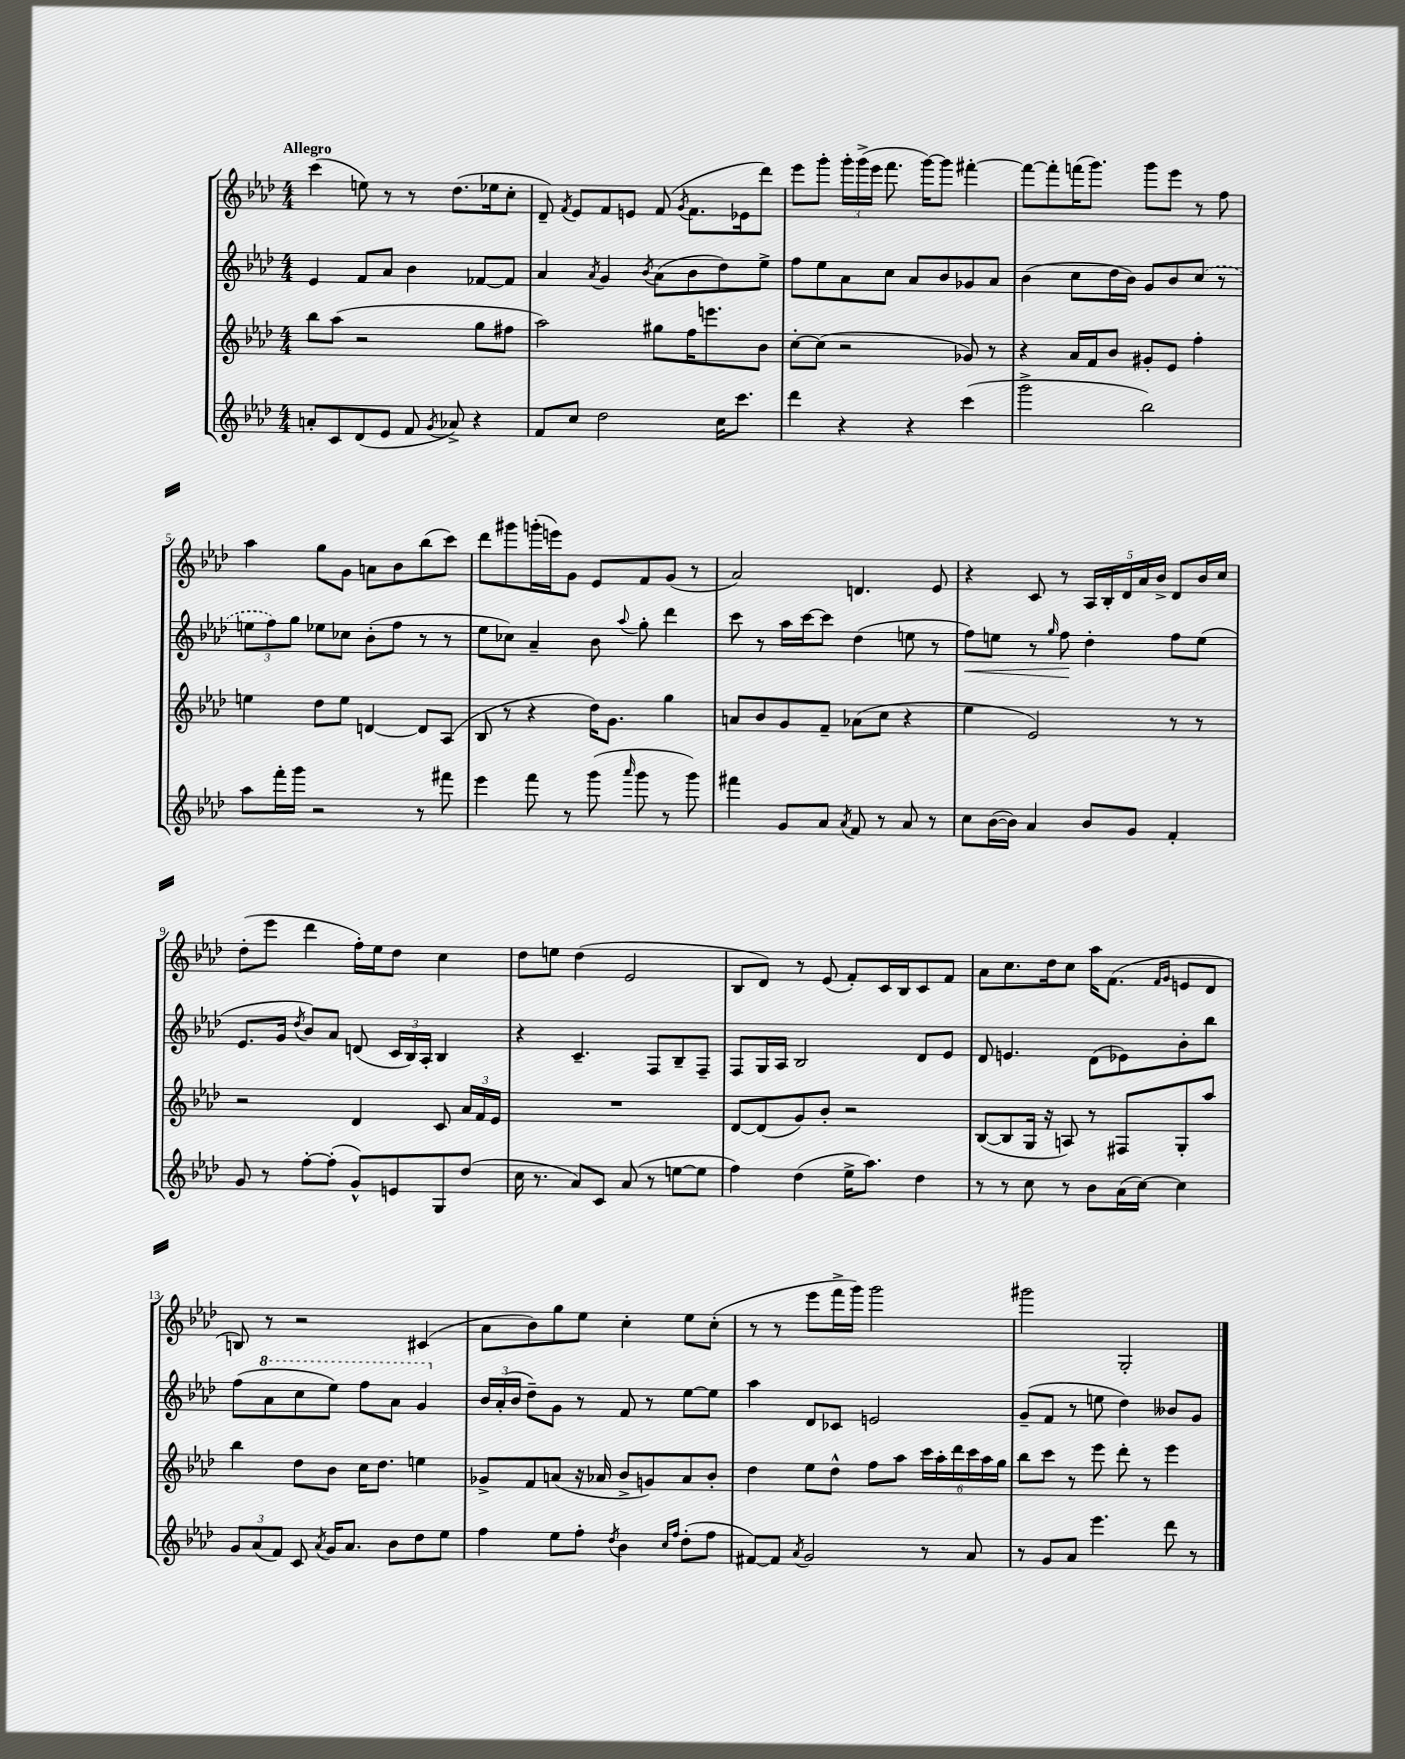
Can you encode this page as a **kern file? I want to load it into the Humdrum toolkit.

**kern	**kern	**kern	**kern
*staff4	*staff3	*staff2	*staff1
*clefG2	*clefG2	*clefG2	*clefG2
*k[b-e-a-d-]	*k[b-e-a-d-]	*k[b-e-a-d-]	*k[b-e-a-d-]
*M4/4	*M4/4	*M4/4	*M4/4
8a'	8bb-	4e-	(4ccc
8c	(8aa-	.	.
(8d-	2r	8f	8ee)
8e-	.	8a-	8r
8f	.	4b-	8r
8qg	.	.	.
8a-^)	.	.	(8.dd-
4r	8gg	[8f-	.
.	.	.	16ee-
.	8ff#	8f-]	8cc'
=	=	=	=
8f	2aa-)	4a-	8d-~)
.	.	.	8qf
8cc	.	.	8e-
.	.	8qa-	.
2dd-	.	4g	8f
.	.	.	8e
.	.	8qb-	.
.	8gg#	(8a-	(8f
.	.	.	8qg
.	16ff	8b-	8.f
.	8.eee	.	.
16cc	.	8dd-)	.
8.ccc	.	.	16e-
.	8b-	8ee-^	8ddd-)
=	=	=	=
4ddd-	[8cc'	8ff	8eee-
.	(8cc]	8ee-	8ggg'
4r	2r	8a-	24ggg'
.	.	.	(24ggg^
.	.	.	24eee-
.	.	8cc	8.fff
4r	.	8a-	.
.	.	.	[16ggg)
.	.	8b-	8ggg]
(4ccc	8g-)	8g-	[4fff#'
.	8r	8a-	.
=	=	=	=
2ggg^	4r	(4b-	8fff#_
.	.	.	8fff#']
.	16a-	8cc	(16fff
.	16f	.	8.ggg)
.	8b-	16dd-	.
.	.	16b-)	.
2bb-)	8g#'	8g	8ggg
.	8e-	8b-	8eee-
.	4ff'	(8cc	8r
.	.	8r	8ff
=	=	=	=
8aa-	4ee	12ee	4aa-
.	.	12ff)	.
16fff'	.	.	.
.	.	12gg	.
16ggg	.	.	.
2r	8dd-	8ee-	8gg
.	8ee	8cc-	8g
.	[4d	(8b-'	8a
.	.	8ff	8b-
8r	8d]	8r	(8bb-
8fff#	(8A-	8r	8ccc)
=	=	=	=
4eee-	8B-	8ee-	8ddd-
.	8r	8cc-)	8ggg#
8fff	4r	4a-~	(16ggg'
.	.	.	16eee)
8r	.	.	8g
(8ggg	16dd-)	8b-	8e-
.	8.g	.	.
16qqaaa-	.	8qqaa-	.
8ggg	.	8gg'	8f
8r	4gg	4ddd-	(8g
8ggg)	.	.	8r
=	=	=	=
4fff#	8a	8ccc	2a-)
.	8b-	8r	.
8g	8g	16aa-	.
.	.	[16ccc	.
8a-	8f~	8ccc]	.
8qa-	.	.	.
8f	(8a-	(4dd-	4.d
8r	8cc	.	.
8a-	4r	8ee	.
8r	.	8r	8e-
=	=	=	=
8cc	4ee-	8ff)	4r
([16b-	.	8ee	.
16b-])	.	.	.
4a-	2e-)	8r	8c
.	.	16qqgg	.
.	.	8ff	8r
8b-	.	4dd-'	20A-
.	.	.	20B-'
.	.	.	20d-
8g	.	.	.
.	.	.	20a-
.	.	.	20b-^
4f'	8r	8ff	8d-
.	8r	(8ee	16b-
.	.	.	16cc
=	=	=	=
8g	2r	8.e-	(8dd-'
8r	.	.	8eee-
.	.	16g	.
.	.	8qdd-	.
[8ff'	.	8b-)	4ddd-
(8ff']	.	8a-	.
8g^^)	4d-	(8d	16ff')
.	.	.	16ee-
8e	.	24c	8dd-
.	.	24B-)	.
.	.	24A-'	.
8G	8c	4B-	4cc
(8dd-	24a-	.	.
.	24f	.	.
.	24e-	.	.
=	=	=	=
16cc	1r	4r	8dd-
8.r	.	.	.
.	.	.	8ee
8a-)	.	4.c~	(4dd-
8c	.	.	.
(8a-	.	.	2e-
8r	.	8F	.
[8ee	.	8B-~	.
8ee]	.	8F~	.
=	=	=	=
4ff)	[8d-	8F	8B-
.	(8d-]	16G	8d-)
.	.	16A-	.
(4dd-	8g)	2B-	8r
.	8b-'	.	(8e-
16ee-^	2r	.	8f')
8.aa-)	.	.	.
.	.	.	16c
.	.	.	16B-
4dd-	.	8d-	8c
.	.	8e-	8f
=	=	=	=
8r	([8B-	8d-	8a-
8r	8B-]	4.e	8.cc
8cc	16G	.	.
.	16r	.	16dd-
8r	8A)	.	8cc
8b-	8r	(8d-	16aa-
.	.	.	(8.f
(16a-	8F#	8e-)	.
[16cc)	.	.	.
.	.	.	16qqf
.	.	.	16qqg
4cc]	8G'	8b-'	8e
.	8aa-	8bb-	8d-
=	=	=	=
12g	4bb-	(8ff	8B)
(12a-	.	.	.
.	.	8aa-	8r
12f)	.	.	.
8c	8dd-	8ccc	2r
8qa-	.	.	.
16g	8b-	8eee-)	.
8.a-	.	.	.
.	16cc	8fff	.
.	8.dd-	.	.
8b-	.	8aa-	.
8dd-	4ee	4gg	(4c#
8ee-	.	.	.
=	=	=	=
4ff	8g-^	24b-	8a-
.	.	(24a-'	.
.	.	24b-	.
.	8f	8dd-~)	8b-)
8ee-	(8a	8g	8gg
8ff'	16r	8r	8ee-
.	16a-	.	.
8qdd-	.	.	.
4b-	8b-^	8f	4cc'
.	8g)	8r	.
16qqcc	.	.	.
16qqff	.	.	.
(8dd-'	8a-	[8ee-	8ee-
8ff	8b-'	8ee-]	(8cc'
=	=	=	=
[8f#)	4dd-	4aa-	8r
8f#]	.	.	8r
8qa-	.	.	.
2g	8ee-	8d-	8eee-
.	8dd-^^	8c-	16fff^
.	.	.	16ggg)
.	8ff	2e	2ggg
.	8aa-	.	.
8r	24ccc	.	.
.	24aa-'	.	.
.	24ddd-	.	.
8a-	24ccc	.	.
.	24aa-	.	.
.	24gg	.	.
=	=	=	=
8r	8bb-	(8g~	2ggg#
8g	8ccc	8f	.
8a-	8r	8r	.
4.eee-	8eee-	8ee	.
.	8ddd-'	4dd-)	2G'
.	8r	.	.
8ddd-	4eee-	8b--	.
8r	.	8g	.
==	==	==	==
*-	*-	*-	*-
